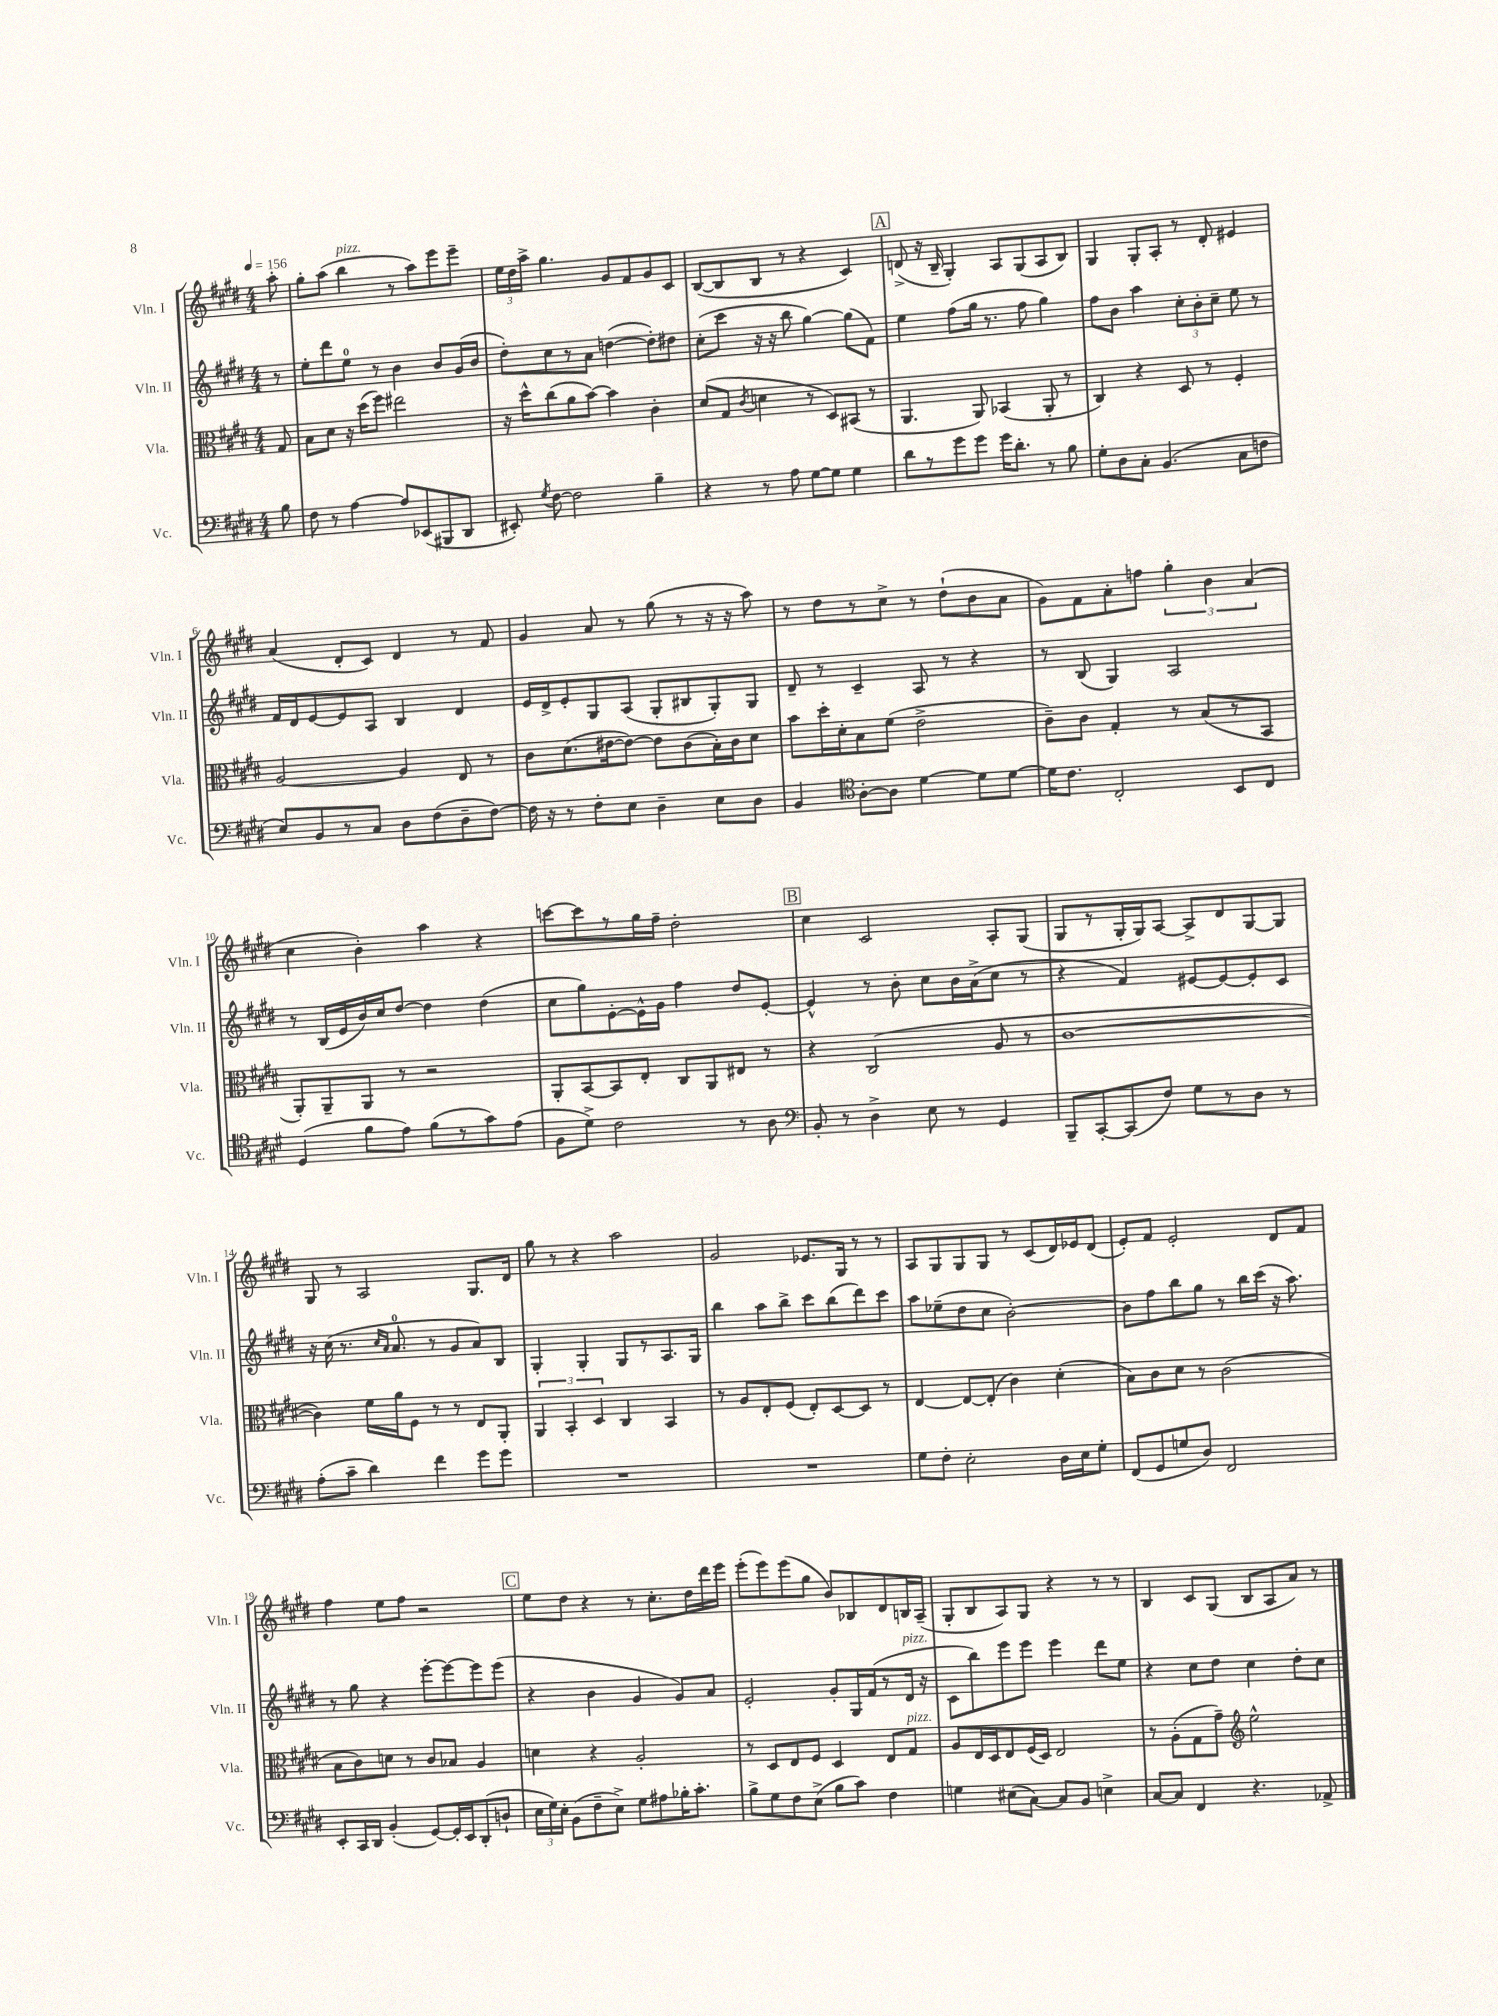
<<
\new StaffGroup <<
\new Staff = "s0" \with { instrumentName = "Vln. I" shortInstrumentName = "Vln. I" } {
    \clef treble \key e \major \numericTimeSignature \time 4/4 \partial 8 \tempo 4 = 156
    \autoBeamOff a''8-. |
    gis''8[-. a''8]( b''4^\markup { \italic "pizz." } r8 a''8[) e'''8 e'''8]-- |
    \tuplet 3/2 { e''16[ dis''16 a''16]-> } gis''4. gis'8[ fis'8 gis'8 cis'8] |
    b8[~( b8 b8] r8 r4 cis'4) |
    \mark \markup { \box "A" } d'8->( r16 b16-- gis4-.) a8[ gis8( a8 b8]) |
    gis4 gis8[-. a8]-. r8 dis'8-. eis'4 |
    a'4( dis'8[-. cis'8]) dis'4 r8 fis'8 |
    gis'4 a'8 r8 gis''8( r8 r16 r16 a''8) |
    r8 dis''8[ r8 cis''8]-> r8 dis''8[-!( b'8 a'8] |
    gis'8[) fis'8 a'8-. f''8] \tuplet 3/2 { gis''4-. b'4 a'4( } |
    cis''4 b'4-.) a''4 r4 |
    c'''8[~ c'''8 r8 gis''16 fis''16]-- dis''2-. |
    \mark \markup { \box "B" } cis''4 cis'2 a8[-. gis8]( |
    gis8[ r8 gis16-. gis16) a8]~ a8[-> dis'8 gis8~ gis8] |
    gis8 r8 a2 gis8.[ dis'16] |
    gis''8 r8 r4 a''2 |
    gis'2 ees'8.[ gis16] r8 r8 |
    a8[ gis8 gis8 gis8] r8 cis'8[( dis'16) ees'16 dis'8]( |
    e'8[-.) fis'8] e'2-. dis'8[ fis'8] |
    fis''4 e''8[ fis''8] r2 |
    \mark \markup { \box "C" } e''8[ dis''8] r4 r8 cis''8.[-. dis''16 dis'''16 e'''16] |
    e'''8[-.( e'''8) e'''8( gis''8] b'8[) bes8 dis'8 b16 a16]--( |
    gis8[-. b8 a8) gis8] r4 r8 r8 |
    b4 cis'8[ gis8]( b8[ a8 a'8]) r8 \bar "|." |
}
\new Staff = "s1" \with { instrumentName = "Vln. II" shortInstrumentName = "Vln. II" } {
    \clef treble \key e \major \numericTimeSignature \time 4/4 \partial 8
    \autoBeamOff r8 |
    e''8[-. dis'''8 e''8]-0 r8 b'4 b'8[ gis'16( b'16] |
    dis''8[-.) cis''8 r8 a'8] d''4~( d''8[-.) dis''8] |
    cis''8[-.( cis'''8] r16 r16 b''8 gis''4~) gis''8[( fis'8]) |
    \mark \markup { \box "A" } e''4 fis''8[( gis''16] r8. fis''8 gis''4) |
    fis''8[ b'8] a''4 \tuplet 3/2 { cis''8[-. b'8-. cis''8]-- } e''8 r8 |
    fis'16[ dis'16 e'8~ e'8 a8] b4 dis'4 |
    e'16[ dis'16-> e'8-. gis8 a8]( gis8[-. bis8 gis8-.) gis8] |
    dis'8-- r8 cis'4-- a8 r8 r4 |
    r8 b8( gis4) a2 |
    r8 b16[( e'16 b'16) cis''16 dis''8]~ dis''4 dis''4( |
    cis''8[ gis''8) e'8~-. e'16-^ gis'16] fis''4 dis''8[ e'8]~-. |
    \mark \markup { \box "B" } e'4-^ r8 b'8-. cis''8[ b'16 a'16->( cis''8] r8 |
    r4 fis'4) eis'8[~ eis'8~ eis'8-. cis'8] |
    r16 cis''16( r8. \grace { cis''16[ a'16] } a'8.-0 r8 gis'8[ a'8) b8] |
    gis4-. gis4-. gis8[ r8 a8. gis16] |
    b''4 a''8[ b''8]-> cis'''8[ b''8( dis'''8) cis'''8] |
    a''8[ ees''8--( dis''8 cis''8] b'2~-.) |
    b'8[ fis''8 b''8 gis''8] r8 b''16[ cis'''16]( r16 a''8.) |
    r8 gis''8 r4 e'''8[~-. e'''8~ e'''8 e'''8]( |
    \mark \markup { \box "C" } r4 b'4 gis'4 gis'8[) a'8] |
    e'2-. gis'8[-. gis16 fis'16( r8 dis'16]^\markup { \italic "pizz." } r16 |
    cis'8[ b''8) e'''8 e'''8] e'''4 dis'''8[ e''8] |
    r4 cis''8[ dis''8] cis''4 dis''8[-. cis''8] \bar "|." |
}
\new Staff = "s2" \with { instrumentName = "Vla." shortInstrumentName = "Vla." } {
    \clef alto \key e \major \numericTimeSignature \time 4/4 \partial 8
    \autoBeamOff gis8 |
    b8[ dis'8] r16 dis''16[( fis''8]) eis''2 |
    r16 dis''16[-^ cis''8( a'8 b'8]~) b'4 cis'4-. |
    dis'8[( gis8] \acciaccatura { cis'8 } d'4 r8 dis8[) bis,8]( r8 |
    \mark \markup { \box "A" } a,4. a,8) bes,4( a,8-. r8 |
    cis4) r4 dis8 r8 fis4-. |
    a2~ a4 e8 r8 |
    cis'8[ dis'8.( eis'16~ eis'8]~) eis'8[ cis'8( b16-.) cis'16 dis'8] |
    b'8[ dis''16-. dis'16-. b8 fis'8]( e'2-> |
    cis'8[--) cis'8] gis4-. r8 b8[( r8 b,8] |
    a,8[-.) a,8-- a,8] r8 r2 |
    a,8[-. b,8~ b,8 e8]-. cis8[ a,8 eis8] r8 |
    \mark \markup { \box "B" } r4 cis2( a8 r8 |
    cis'1~ |
    cis'4) fis'16[ a'16 fis8] r8 r8 e8[ a,8]-. |
    \tuplet 3/2 { a,4 b,4-. dis4 } cis4 b,4 |
    r8 a8[ e8-. fis8]( e8[-.) dis8~ dis8] r8 |
    e4~ e8[~ e8]-.( cis'4) dis'4-.( |
    b8[) cis'8 dis'8] r8 cis'2( |
    b8[ cis'8) d'8] r8 cis'8[ bes8] a4 |
    \mark \markup { \box "C" } d'4 r4 a2-. |
    r8 dis8[ e8 fis8] dis4 e8[ gis8]^\markup { \italic "pizz." } |
    a8[ e16 dis16 e8 fis16( dis16]) e2 |
    r8 a8[-.( gis8 gis'8]--) \clef treble e''2-^ \bar "|." |
}
\new Staff = "s3" \with { instrumentName = "Vc." shortInstrumentName = "Vc." } {
    \clef bass \key e \major \numericTimeSignature \time 4/4 \partial 8
    \autoBeamOff b8 |
    fis8 r8 a4~ a8[ ees,8( bis,,8 dis,8] |
    eis,8-.) \acciaccatura { gis8 } fis8~ fis2 b4-- |
    r4 r8 a8 gis8[~ gis8] gis4 |
    \mark \markup { \box "A" } dis'8[ r8 gis'8 gis'8] gis'16[ dis'8.]-. r8 b8 |
    gis8[-. dis8 cis8]-. b,4.( cis8[ f8] |
    e8[) b,8 r8 cis8] dis8[ fis8( dis8-- fis8]~) |
    fis16 r16 r8 fis8[-. e8] dis4-- e8[ dis8] |
    b,4 \clef tenor a8[~-. a8] dis'4~ dis'8[ dis'8]~ |
    dis'16[ cis'8.] cis2-. b,8[ cis8] |
    dis4( fis'8[ e'8]) fis'8[( r8 gis'8) e'8]( |
    fis8[ dis'8]->) cis'2 r8 a8 |
    \mark \markup { \box "B" } \clef bass b,8-. r8 dis4-> e8 r8 gis,4 |
    b,,8[-- cis,8~-. cis,8( fis8]) gis8[ r8 dis8] r8 |
    a8[-.( cis'8]-- dis'4) fis'4 gis'8[ gis'8] |
    R1 |
    R1 |
    gis8[ fis8]-. e2-. dis16[ e16 gis8]-. |
    fis,8[( gis,8 g8 dis8]) fis,2 |
    e,8[-. cis,16 dis,16] b,4-.( gis,8[~) gis,16-. e,16 dis,8-.( d8]-! |
    \mark \markup { \box "C" } \tuplet 3/2 { e16[ gis16) e16]-. } b,8[( fis8-- e8]->) gis8[ ais8 bes16-. cis'8.]-. |
    b8[-> gis8 fis8 e8]->( b8[ cis'8]) fis4 |
    g4 eis8[( cis8]~) cis8[ b,8] e4-> |
    cis8[~ cis8] fis,4 r4. aes,8-> \bar "|." |
}
>>
>>
